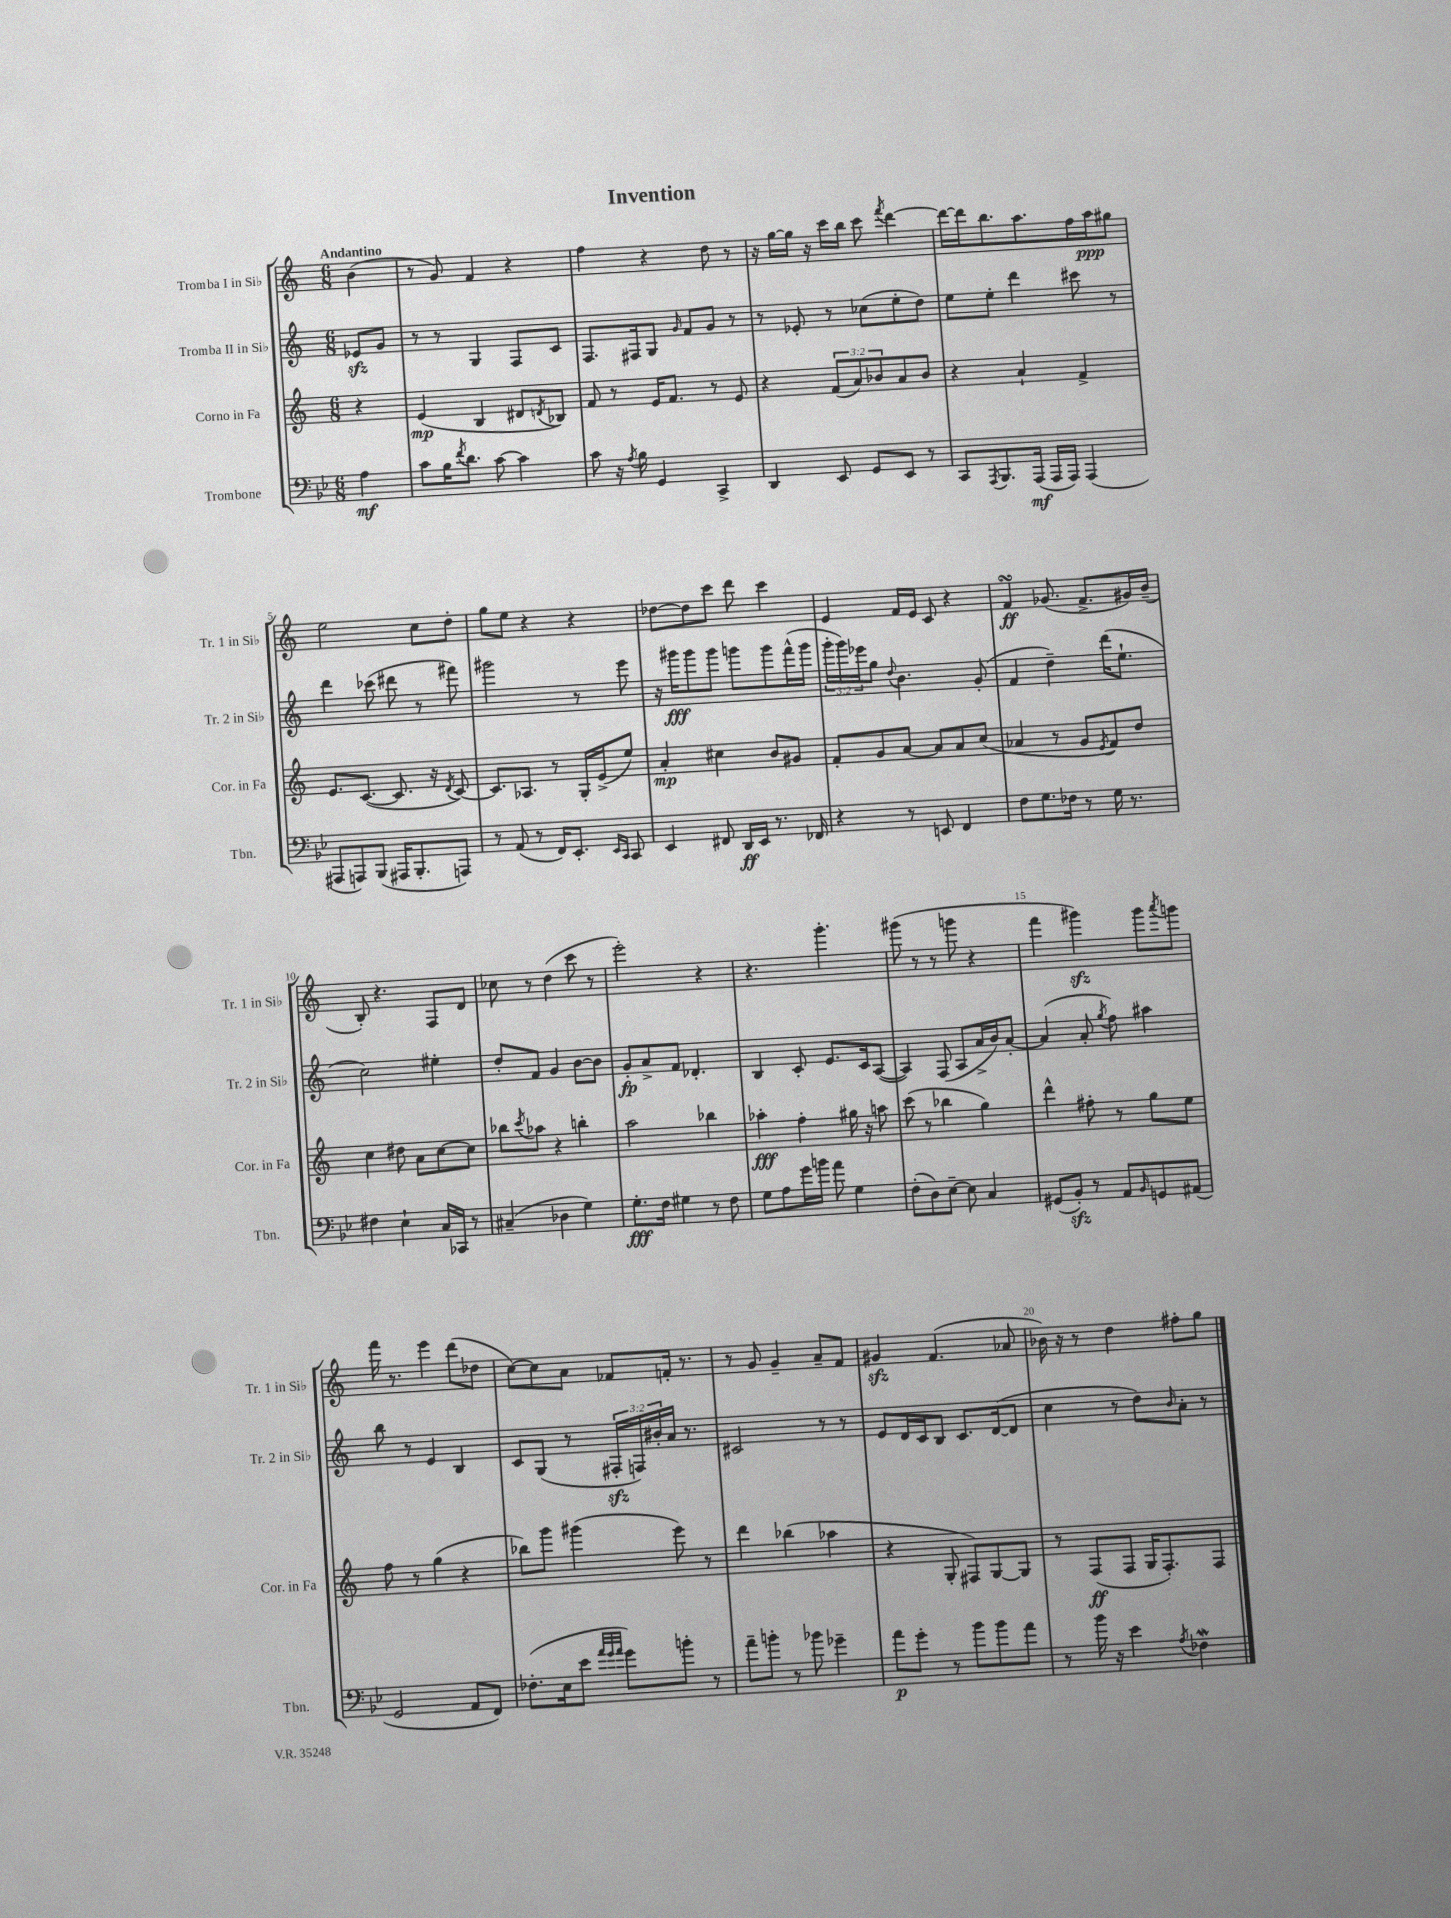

**kern	**kern	**kern	**kern
*staff4	*staff3	*staff2	*staff1
*clefF4	*clefG2	*clefG2	*clefG2
*k[b-e-]	*k[]	*k[]	*k[]
*M6/8	*M6/8	*M6/8	*M6/8
4A	4r	8e-	(4b
.	.	8g	.
=	=	=	=
8c	(4e	8r	8r
16B-	.	8r	8g)
8qf	.	.	.
8.d	.	.	.
.	4B	4G	4f
[8c	.	.	.
4c]	8d#	8F	4r
.	8qd	.	.
.	8B-)	8c	.
=	=	=	=
8c	8f	8.F	4ff
16r	8r	.	.
8qA	.	.	.
16B-	.	16F#	.
4GG	16e	8G	4r
.	8.f	.	.
.	.	16qqg	.
.	.	8f	.
4CC^	8r	8g	8dd
.	8e	8r	8r
=	=	=	=
4DD	4r	8r	16r
.	.	.	[16gg
.	.	8e-'	16gg]
.	.	.	16r
8EE-	(12f	8r	16ccc
.	.	.	16bb
.	12a)	.	.
8GG	.	(8cc-	8ccc
.	12b-	.	.
.	.	.	8qfff
8EE-	8a	8ee'	[4ddd
8r	8b-	8dd)	.
=	=	=	=
8CC	4r	8ee	16ddd_
.	.	.	16ddd]
8qAAA	.	.	.
8.BBB-	.	8ee'	8.bb
.	4a`	4ddd	.
(16AAA	.	.	8.aa
16AAA	.	.	.
16AAA)	.	.	.
(4AAA	4f^	8ccc#	16ff
.	.	.	16aa
.	.	8r	8gg#
=	=	=	=
8AAA#	8.e	4ddd	2ee
8AAA)	.	.	.
.	([8.c	.	.
(8BBB-	.	(8ccc-	.
16AAA#	8.c]	8ddd#	.
8.BBB-'	.	.	.
.	.	8r	8cc
.	16r	.	.
.	8qd	.	.
8AAA)	[8c)	8fff#)	8dd'
=	=	=	=
8r	8.c]	2ggg#	8gg
(8AA	.	.	8ee
.	8.A-	.	.
8r	.	.	4r
16FF)	8r	.	.
8.EE-'	.	.	.
.	16G'	8r	4r
.	(16e^	.	.
16qqEE-	.	.	.
16qqCC	.	.	.
8CC	8ee)	8eee	.
=	=	=	=
4EE-	4a'	16r	[8dd-
.	.	16ggg#	.
.	.	8ggg#	8dd-]
8FF#	4cc#	8ggg#	8ccc
16DD	.	8ggg	8ddd
16EE-	.	.	.
8.r	8b	8ggg	4ccc
.	8g#	(16fff^^	.
16FF-	.	16ggg	.
=	=	=	=
4r	8f'	24ggg'	4e
.	.	24ggg)	.
.	.	24eee-	.
.	8g	8gg	.
.	.	8qqdd	.
8r	[8a	4.b	16f
.	.	.	16e
8EE	8a]	.	8c
4FF	8a	.	4r
.	(8cc	(8g'	.
=	=	=	=
8F	4a-	4f	4f
8.G	.	.	.
.	8r	4dd~)	(8.g-
16F-	.	.	.
8r	8g	.	.
.	.	.	8.f^
.	8qe	.	.
16G	8f)	(16ddd	.
8.r	.	8.ee`	.
.	8dd	.	16g#)
.	.	.	(16b~
=	=	=	=
4F#	4cc	2cc)	8B')
.	.	.	4.r
4E-`	8dd#	.	.
.	8a	.	.
16C	[8cc	4ee#'	8F
16CC-	.	.	.
8r	8cc]	.	8d
=	=	=	=
(4C#~	8bb-	8dd'	8cc-
.	8qccc	.	.
.	8aa-	8f	8r
4D-	4r	4g	(4dd
4G)	4bb'	[8b	8ccc
.	.	8b]	8r
=	=	=	=
8.G'	2aa	8g'	2eee')
.	.	8a^	.
16F	.	.	.
4G#	.	8f	.
.	.	4.d-'	.
8r	4bb-	.	4r
8F	.	.	.
=	=	=	=
8G	4aa-'	4B	4.r
8A	.	.	.
16g	4ff'	8c'	.
16b	.	.	.
8a	.	8.e	4.ggg'
4G	16gg#	.	.
.	16r	16c	.
.	8aa	([8A	.
=	=	=	=
(8F'	(8ccc	4A])	(8ggg#
8D)	8r	.	8r
[8E-~	4bb-	(8F	8r
8E-]	.	8A	8ggg
4C	4gg)	16a^	4r
.	.	16b)	.
.	.	[8a'	.
=	=	=	=
(8GG#	4ddd^^	(4a]	4fff
8BB-')	.	.	.
8r	8ff#'	8a'	4ggg#)
.	.	8qgg	.
8AA	8r	8ff)	.
16qqBB-	.	.	.
8GG	8gg	4aa#	8ggg#
.	.	.	8qaaa
(8AA#	8ee	.	8ggg
=	=	=	=
2GG	8ff	8bb	16fff
.	.	.	8.r
.	8r	8r	.
.	(4gg	4e	4eee
8AA	4r	4B	(8ddd
8FF)	.	.	8dd-
=	=	=	=
(8.F-'	8bb-)	8c	[8cc)
.	8ggg	(8G	8cc]
16E-	.	.	.
8e-	(4ggg#	8r	8a
32qqa	.	.	.
32qqg	.	.	.
32qqa	.	.	.
8g)	.	24F#'	8f-
.	.	24F)	.
.	.	24b#'	.
8b'	8eee)	16a	16f'
.	.	8.r	8.r
8r	8r	.	.
=	=	=	=
8a~	4ddd	2c#	8r
8b'	.	.	8g
8r	(4bb-	.	4g~
8b-	.	.	.
4g-~	4aa-	8r	8a~
.	.	8r	8f
=	=	=	=
8a	4r	8e	4g#
8g'	.	16d	.
.	.	16c	.
8r	8G'	8B	(4.f
8b-	8F#)	8.c	.
8b-	[8G	.	.
.	.	([16d	.
8a	8G]	8d]	8a-
=	=	=	=
8r	8r	4cc	16b-)
.	.	.	16r
16b-	(8F	.	8r
16r	.	.	.
4e-	8F	8r	4dd
.	16G	8dd)	.
.	8.F')	.	.
8qA	.	16qqb	.
4F-	.	8a'	8ff#'
.	8F	8r	8gg
==	==	==	==
*-	*-	*-	*-
